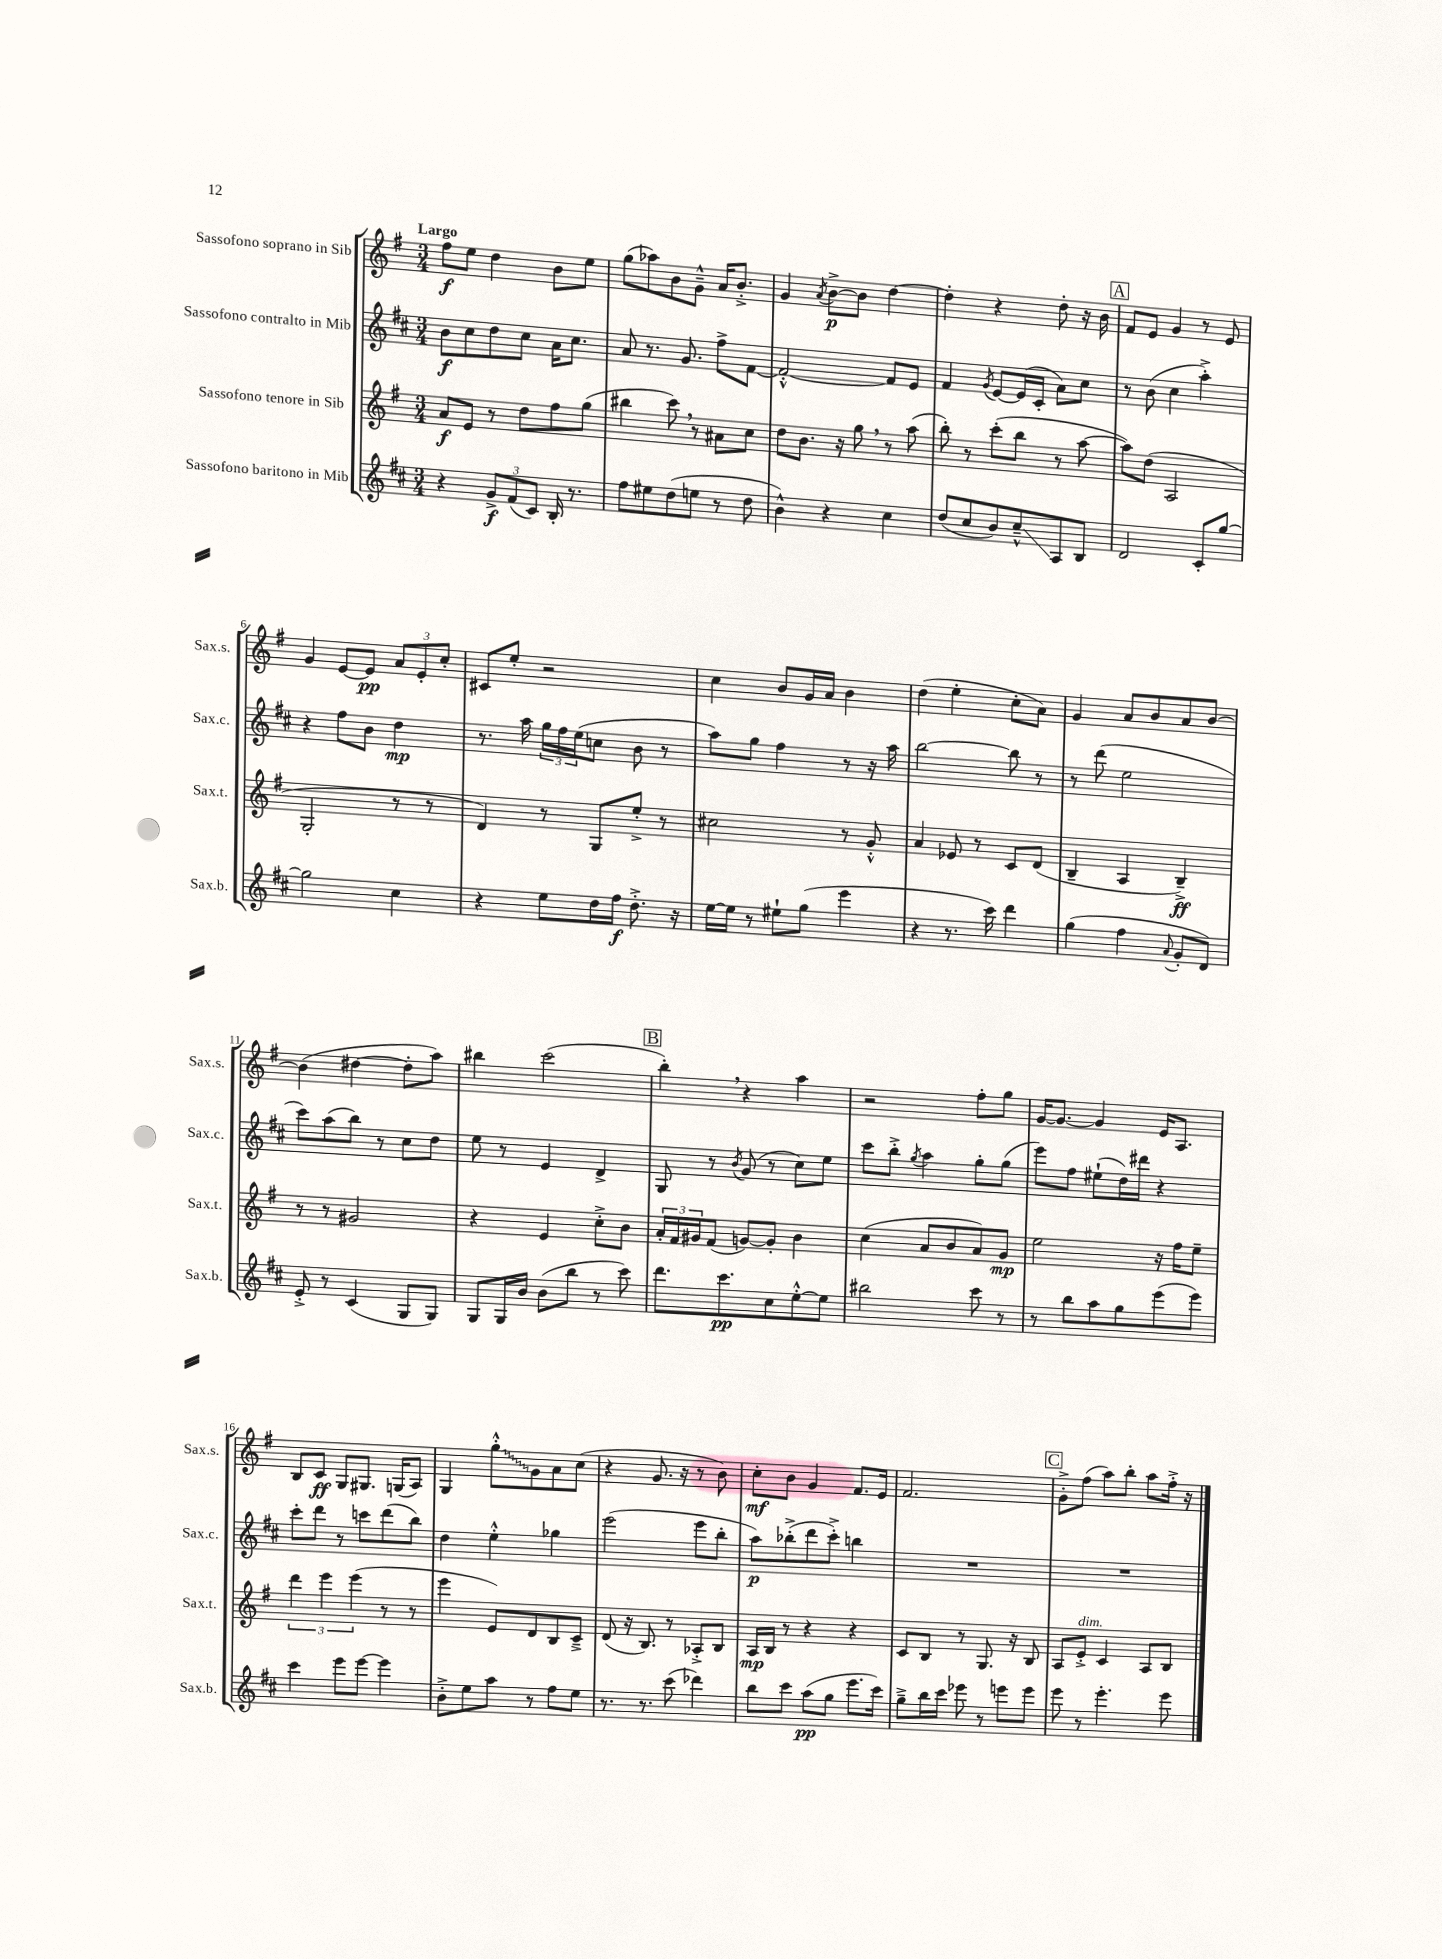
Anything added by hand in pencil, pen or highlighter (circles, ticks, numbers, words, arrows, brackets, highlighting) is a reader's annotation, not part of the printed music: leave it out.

**kern	**kern	**kern	**kern
*staff4	*staff3	*staff2	*staff1
*clefG2	*clefG2	*clefG2	*clefG2
*k[f#c#]	*k[f#]	*k[f#c#]	*k[f#]
*M3/4	*M3/4	*M3/4	*M3/4
4r	8a/L	8b\L	8ff#\L
.	8e/J	8cc#\	8ee\J
12g^/L	8r	8dd\	4dd\
(12f#/	.	.	.
.	8dd\L	8cc#\J	.
12c#/J)	.	.	.
16B'/	8ff#\	16a\LK	8b\L
8.r	.	8.cc#\J	.
.	(8gg\J	.	8ee\J
=	=	=	=
8ff#\L	4bb#\	8a/	(8gg\L
8ee#\	.	8.r	8aa-\)
(8dd\	8ccc\)	.	8b\
.	.	8.g/	.
8ee\J	8r	.	8g~^^\J
8r	8a#\L	8ff#^\L	16a/LK
.	.	.	8.b'^/J
8dd\	8cc\J	[8f#\J	.
=	=	=	=
4b^^\)	8dd\L	2f#'^^/_	4g/
.	8.b\J	.	.
.	.	.	8qa/
4r	.	.	[8b^\L
.	16r	.	.
.	8gg\	.	8b\]J
4cc#\	8r	8f#/]L	[4dd\
.	(8aa\	8e/J	.
=	=	=	=
(8dd/L	8bb'\)	4f#/	4dd'\]
8cc#/	8r	.	.
.	.	8qg/	.
8b/)	(8ccc'\L	[8e/L	4r
8cc#~^^/	8bb\J	(16e/]L	.
.	.	16c#'/JJ	.
8A/	8r	8a\L)	8dd'\
8B/J	[8aa\	8cc#\J	16r
.	.	.	16b\
=	=	=	=
2d/	8aa\]L)	8r	8f#/L
.	(8dd\J	(8b\	8e/J
.	2A/	4cc#\	4g/
8c#'/L	.	4aa'^\)	8r
[8gg/J	.	.	8e/
=	=	=	=
2gg\]	2G'/	4r	4g/
.	.	8ff#\L	[8e/L
.	.	8b\J	8e/]J
4cc#\	8r	4dd\	12a/L
.	.	.	12e'/
.	8r	.	.
.	.	.	12cc'/J
=	=	=	=
4r	4d/)	8.r	8c#/L
.	.	.	8ee'/J
.	.	16aa\	.
8ee\L	8r	24gg\LL	2r
.	.	24ff#\	.
.	.	(24ee\J	.
16dd\L	8G/L	8cc\J	.
16ff#\JJ	.	.	.
8.dd'^\	8ee'^/J	8b\	.
.	8r	8r	.
16r	.	.	.
=	=	=	=
[16ee\LL	2cc#\	8aa\L)	4cc\
16ee\]JJ	.	.	.
8r	.	8gg\J	.
8ee#`\L	.	4ff#\	8b/L
(8gg\J	.	.	16g/L
.	.	.	16a/JJ
4eee\	8r	8r	4b\
.	8g'^^/	16r	.
.	.	16aa\	.
=	=	=	=
4r	4a/	[2bb\	(4dd\
8.r	8e-/	.	4ee'\
.	8r	.	.
16ccc#\)	.	.	.
4ddd\	8c/L	8bb\]	8cc'\L
.	(8d/J	8r	8a\J)
=	=	=	=
(4gg\	4B~/	8r	4g/
.	.	(8ddd\	.
4ff#\	4A/	2ee\	8a/L
.	.	.	8b/
8qqa/	.	.	.
8g'/L	4B~^/)	.	8a/
8d/J)	.	.	[8b/J
=	=	=	=
8e'^/	8r	8ccc#\L)	(4b\]
8r	8r	(8aa\	.
(4c#/	2g#/	8bb\J)	[4dd#\
.	.	8r	.
8G/L	.	8cc#\L	8dd#'\]L
8G/J)	.	8dd\J	8aa\J)
=	=	=	=
8G/L	4r	8ee\	4bb#\
16G/L	.	8r	.
16b/JJ	.	.	.
(8b\L	4e/	4e/	(2ccc\
8bb\J	.	.	.
8r	8cc'^\L	4d^/	.
8ccc#\)	8b\J	.	.
=	=	=	=
8.ddd\L	24a'/LL	8G/	4bb'\)
.	24f#/	.	.
.	24g#/J	.	.
.	(8f#/J	8r	.
8.ccc#\	.	.	.
.	.	8qb/	.
.	[8g/L)	(8g/	4r
8cc#\	8g'/]J	8r	.
[8ee'^^\	4b\	8cc#\L)	4aa\
8ee\]J	.	8ee\J	.
=	=	=	=
2bb#\	(4cc\	8ccc#\L	2r
.	.	8bb'^\J	.
.	.	8qgg/	.
.	8a/L	4aa\	.
.	8b/	.	.
8ccc#\	8a/)	8gg'\L	8ff#'\L
8r	8g/J	(8gg\J	8gg\J
=	=	=	=
8r	2ee\	8eee\L)	[16g/LK
.	.	.	8.g/_J
8bb\L	.	8ff#\J	.
8aa\	.	(8ee#`\L	4g/]
8gg\	.	16dd\L)	.
.	.	16ddd#\JJ	.
(8eee\	16r	4r	16e/LK
.	16ff#\LK	.	8.A/J
8eee\J)	8ee~\J	.	.
=	=	=	=
4ccc#\	6ddd\	8ccc#'\L	8B/L
.	.	8ddd\J	8c/J
.	6eee\	.	.
8eee\L	.	8r	8G/L
.	(6eee\	.	.
[8eee\J	.	8ccc\L	8.G#/J
4eee\]	8r	(8ddd\	.
.	.	.	(16G/LK
.	8r	8bb\J)	8A/J)
=	=	=	=
8b'^\L	4eee\	4dd\	4G/
8ee\	.	.	.
8aa\J	8e/L)	4ee'^^\	8gg'^^\L
8r	8d/	.	8g\
8ff#\L	8B/	4gg-\	8a\
8ee\J	8c~^/J	.	(8cc\J
=	=	=	=
8.r	(8d/	(2eee\	4r
.	16r	.	.
8.r	8.B/)	.	.
.	.	.	8.g/
(8ccc#\	8r	.	.
.	.	.	16r
4ddd-\)	8A-'^/L	8eee\L	8r
.	8B/J	8bb'\J	8b\)
=	=	=	=
8bb\L	16A/LL	8aa\L)	8cc'\L
.	16B/JJ	.	.
8ccc#\J	8r	(8bb-'^\	8b\J
(8aa\L	4r	8ddd\	4g/
8gg\J	.	8ccc#'^\J)	.
8.eee\L	4r	4bb\	8.f#/L
16ccc#\Jk)	.	.	16e/Jk
=	=	=	=
8gg~^\L	8c/L	2.r	2.f#/
16bb\L	8B/J	.	.
16ccc#\JJ	.	.	.
8eee-\	8r	.	.
8r	8.G/	.	.
8eee\L	.	.	.
.	16r	.	.
8eee\J	8B/	.	.
=	=	=	=
8eee\	8A/L	2.r	8g'^\L
8r	8e'^/J	.	(8ff#\J
4.eee'\	4c/	.	8aa\L)
.	.	.	8bb'\J
.	8A/L	.	8aa\L
8eee\	8B/J	.	16ff#'^\Jk
.	.	.	16r
==	==	==	==
*-	*-	*-	*-
